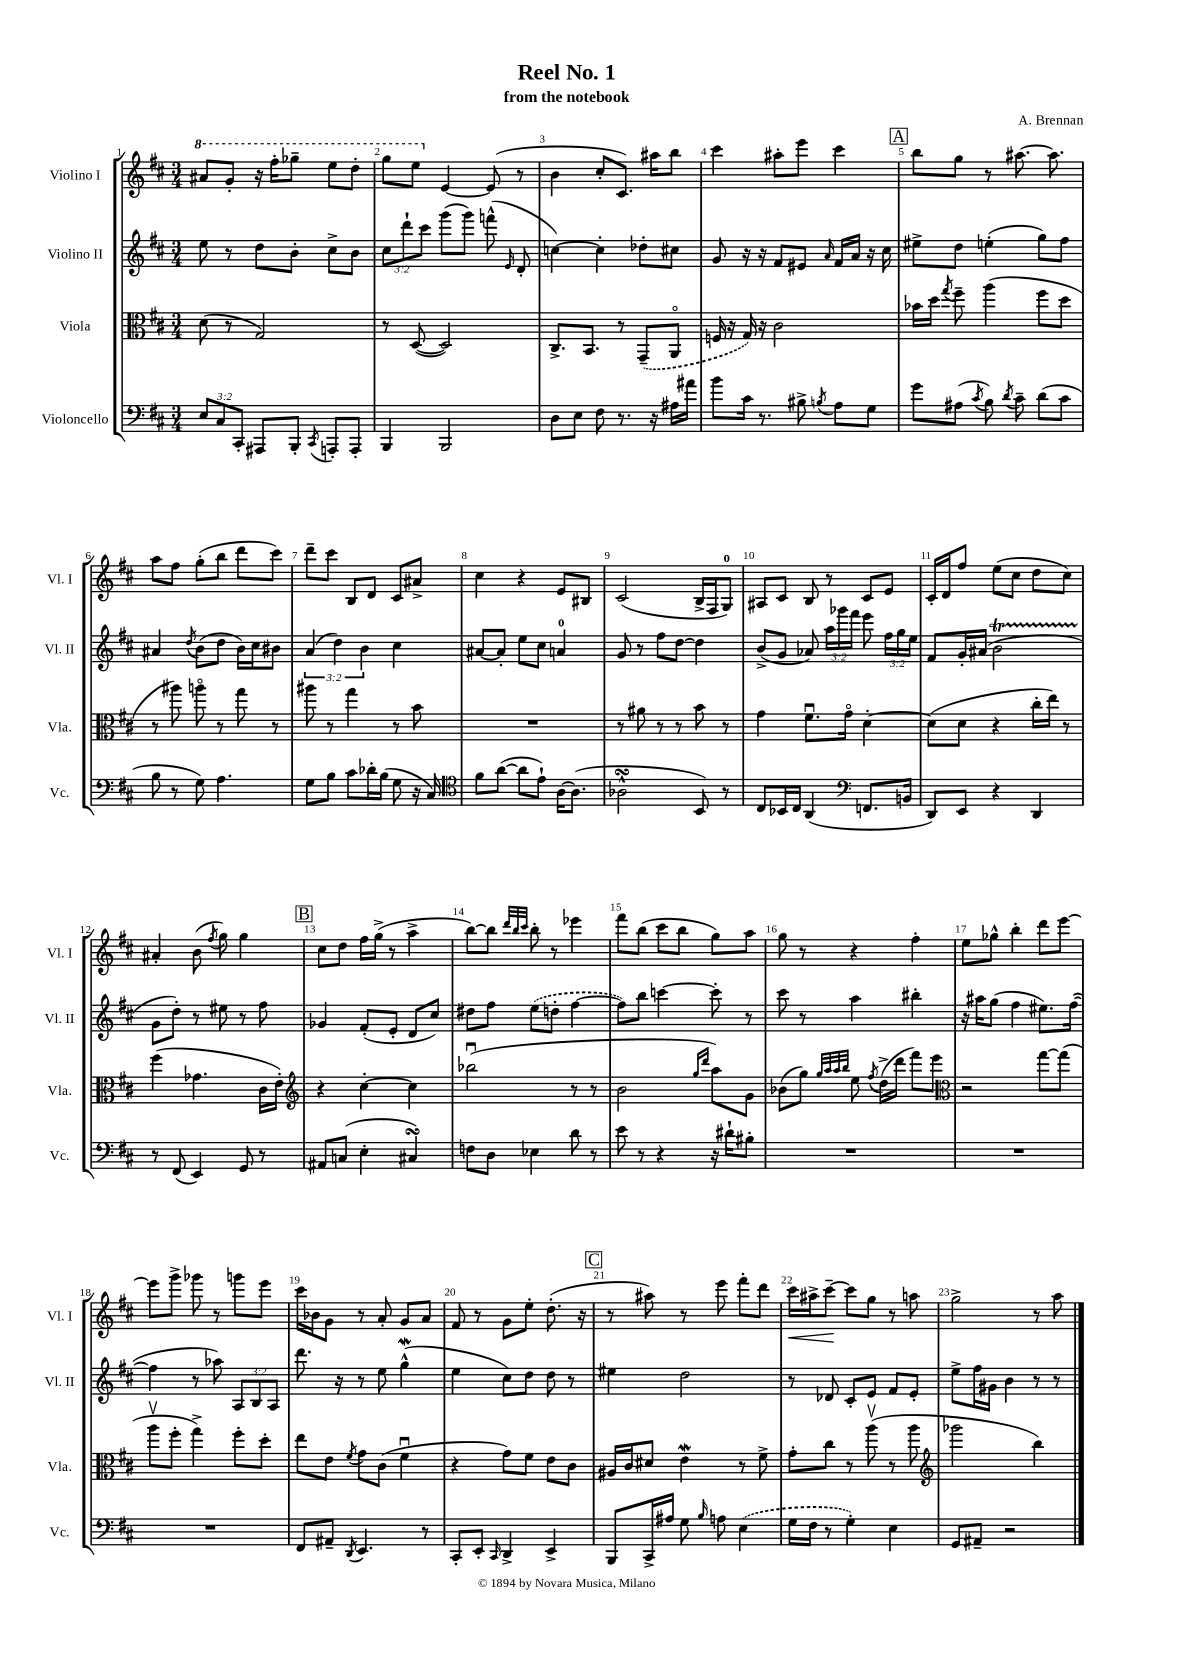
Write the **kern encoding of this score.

**kern	**kern	**kern	**kern
*staff4	*staff3	*staff2	*staff1
*clefF4	*clefC3	*clefG2	*clefG2
*k[f#c#]	*k[f#c#]	*k[f#c#]	*k[f#c#]
*M3/4	*M3/4	*M3/4	*M3/4
12E	(8d	8ee	8aa#
12C#	.	.	.
.	8r	8r	8gg'
12CC#'	.	.	.
8AAA#	2G)	8dd	16r
.	.	.	16fff#'
8BBB'	.	8b'	8ggg-~
8qCC#	.	.	.
8AAA'	.	8cc#^	8eee
8AAA'	.	8b	8ddd'
=	=	=	=
4BBB	8r	12cc#	8ggg
.	.	12ddd`	.
.	([8D	.	8eee
.	.	12ccc#	.
2BBB	2D])	(8ggg	[4e
.	.	8ggg)	.
.	.	(8fff^^	(8e]
.	.	16qqe	.
.	.	8d'	8r
=	=	=	=
8D	8.C#^	[4cc)	4b
8E	.	.	.
.	8.BB	.	.
8F#	.	4cc']	8cc#'
8.r	8r	.	8.c#)
.	(8GG~	8dd-'	.
16r	.	.	16aa#
16A#	8AAo	8cc#	8bb
16a#	.	.	.
=	=	=	=
8b	16F	8g	4ccc#
.	16r	.	.
16c#	16G)	16r	.
8.r	16r	16r	.
.	2c#	8f#	8aa#'
8B#^	.	8e#	8eee
8qB	.	16qqa	.
8A	.	16f#	4ccc#
.	.	16a	.
8G	.	16r	.
.	.	16cc#	.
=	=	=	=
8g	16b-	8ee#^	8bb
.	16dd	.	.
.	8qgg	.	.
(8A#	8ff#~	8dd	8gg
8qc#	.	.	.
8B)	(4aa	(4ee'	8r
8qd	.	.	.
8c#~	.	.	[8.aa#
(8d	8ff#	8gg)	.
.	.	.	8.aa#]
8c#	8dd	8ff#	.
=	=	=	=
8B	8r	4a#	8aa
8r	8aa#)	.	8ff#
.	.	8qdd	.
8G)	8aao	(8b	(8gg'
4.A	8r	8dd	8bb
.	8gg	16b)	8ddd
.	.	16cc#	.
.	8r	8b#	8ccc#)
=	=	=	=
8G	8aa#	(6a	8ddd~
8B	8r	.	8ccc#
.	.	6dd)	.
8c#	4gg	.	8B
.	.	6b	.
16d-'	.	.	8d
(16B	.	.	.
8G	8r	4cc#	8c#
16r	8b	.	8a#^
16C#)	.	.	.
=	=	=	=
*clefC4	*	*	*
8f#	2.r	[8a#	4cc#
([8a	.	8a#']	.
8a]	.	8ee	4r
8e`)	.	8cc#	.
[16A	.	4a	8e
(8.A]	.	.	.
.	.	.	8B#
=	=	=	=
2A-^^	8r	8g	(2c#
.	8a#	8r	.
.	8r	8ff#	.
.	8r	[8dd	.
8BB)	8b	4dd]	16B^
.	.	.	16F#
8r	8r	.	8G)
=	=	=	=
8C#	4g	(8b^	8A#
16BB-	.	8g	8c#
16C#	.	.	.
(4AA	8.f#u	8a-)	8B
.	.	24aa	8r
.	.	24ggg-	.
.	16go	.	.
.	.	24fff#	.
*clefF4	*	*	*
8.FF	[4d'	8eee	8c#
.	.	24ff#	8e
.	.	24gg	.
16BB	.	.	.
.	.	24ee	.
=	=	=	=
8DD)	(8d]	8f#	16c#'
.	.	.	16d
8EE	8d	16g'	8ff#
.	.	(16a#	.
4r	4r	2b	(8ee
.	.	.	8cc#
4DD	16cc#'	.	8dd
.	16ee)	.	.
.	8r	.	8cc#)
=	=	=	=
8r	(4ff#	8g	4a#'
(8FF#	.	8dd')	.
4EE)	4.g-	8r	(8b
.	.	.	8qff#
.	.	8ee#	8gg)
8GG	.	8r	4gg
8r	16c#	8ff#	.
.	16e')	.	.
=	=	=	=
*	*clefG2	*	*
8AA#	4r	4g-	8cc#
(8C	.	.	8dd
4E'	[4cc#'	(8f#'	16ff#
.	.	.	(16gg^
.	.	8e'	8r
4C#)	4cc#]	8d	4aa^
.	.	8cc#)	.
=	=	=	=
8F	(2bb-u	8dd#	[8bb)
8D	.	8ff#	8bb]
.	.	.	32qqddd
.	.	.	32qqbb
.	.	.	32qqccc#
4E-	.	(8ee	8bb'
.	.	8dd'	8r
8d	8r	[4ff#	4eee-
8r	8r	.	.
=	=	=	=
8e	2b	8ff#])	8fff#
8r	.	8bb	(8bb
4r	.	[4ccc	8ccc#
.	.	.	8bb
.	16qqgg	.	.
.	16qqddd	.	.
16r	8aa)	8ccc']	8gg)
16d#`	.	.	.
8B#'	8g	8r	8aa
=	=	=	=
2.r	(8b-	8ccc#	8gg
.	8gg)	8r	8r
.	32qqgg	.	.
.	32qqaa	.	.
.	32qqaa	.	.
.	32qqbb	.	.
.	8ee	4aa	4r
.	8qff#	.	.
.	(16dd^	.	.
.	16ddd	.	.
.	8fff#)	4bb#'	4ff#'
.	8eee	.	.
=	=	=	=
*	*clefC3	*	*
2.r	2r	16r	8ee
.	.	16aa#	.
.	.	(8gg	8gg-^^
.	.	4ff#	4bb'
.	[8gg	8.ee#)	8ddd
.	(8gg]	.	[8eee
.	.	([16ff#	.
=	=	=	=
2.r	8aav	4ff#]	8eee]
.	8ff#'	.	8ggg^
.	4gg^)	8r	8ggg-
.	.	8aa-)	8r
.	8ff#'	12A	8ggg
.	.	12B	.
.	8dd'	.	8eee
.	.	12A	.
=	=	=	=
8FF#	8ee	8.ddd	16ccc#
.	.	.	16b-
8AA#~	8e	.	8g
.	.	16r	.
8qDD	8qf#	.	.
4.EE	8g	8r	8r
.	(8c#	8ee	8a'
.	4f#u	(4gg^^	8g
8r	.	.	8a
=	=	=	=
8CC#'	4r	4ee	8f#
8EE'	.	.	8r
16qqCC#	.	.	.
4DD^	8g)	8cc#)	8g
.	8f#	8dd	8ee'
4EE^	8e	8dd	(8.dd'
.	8c#	8r	.
.	.	.	16r
=	=	=	=
8BBB	16A#	4ee#	8r
.	16c#	.	.
16CC#^	8d#	.	8aa#)
16A#	.	.	.
8G	4e	2dd	8r
16qqB	.	.	.
8A	.	.	8eee
(4E	8r	.	8fff#'
.	8f#^	.	8ddd
=	=	=	=
16G	8g'	8r	16ccc#
16F#	.	.	16aa#^
8r	8cc#	8d-	[8ccc#~
4G')	8r	8c#'	8ccc#]
.	(8aav	8e	8gg
4E	8r	8f#	8r
.	8aa	8e'	8aa
=	=	=	=
*	*clefG2	*	*
8GG	2ggg-	8ee^	2gg^
8AA#~	.	16ff#	.
.	.	16g#	.
2r	.	4b	.
.	4bb)	8r	8r
.	.	8r	8aa
==	==	==	==
*-	*-	*-	*-
